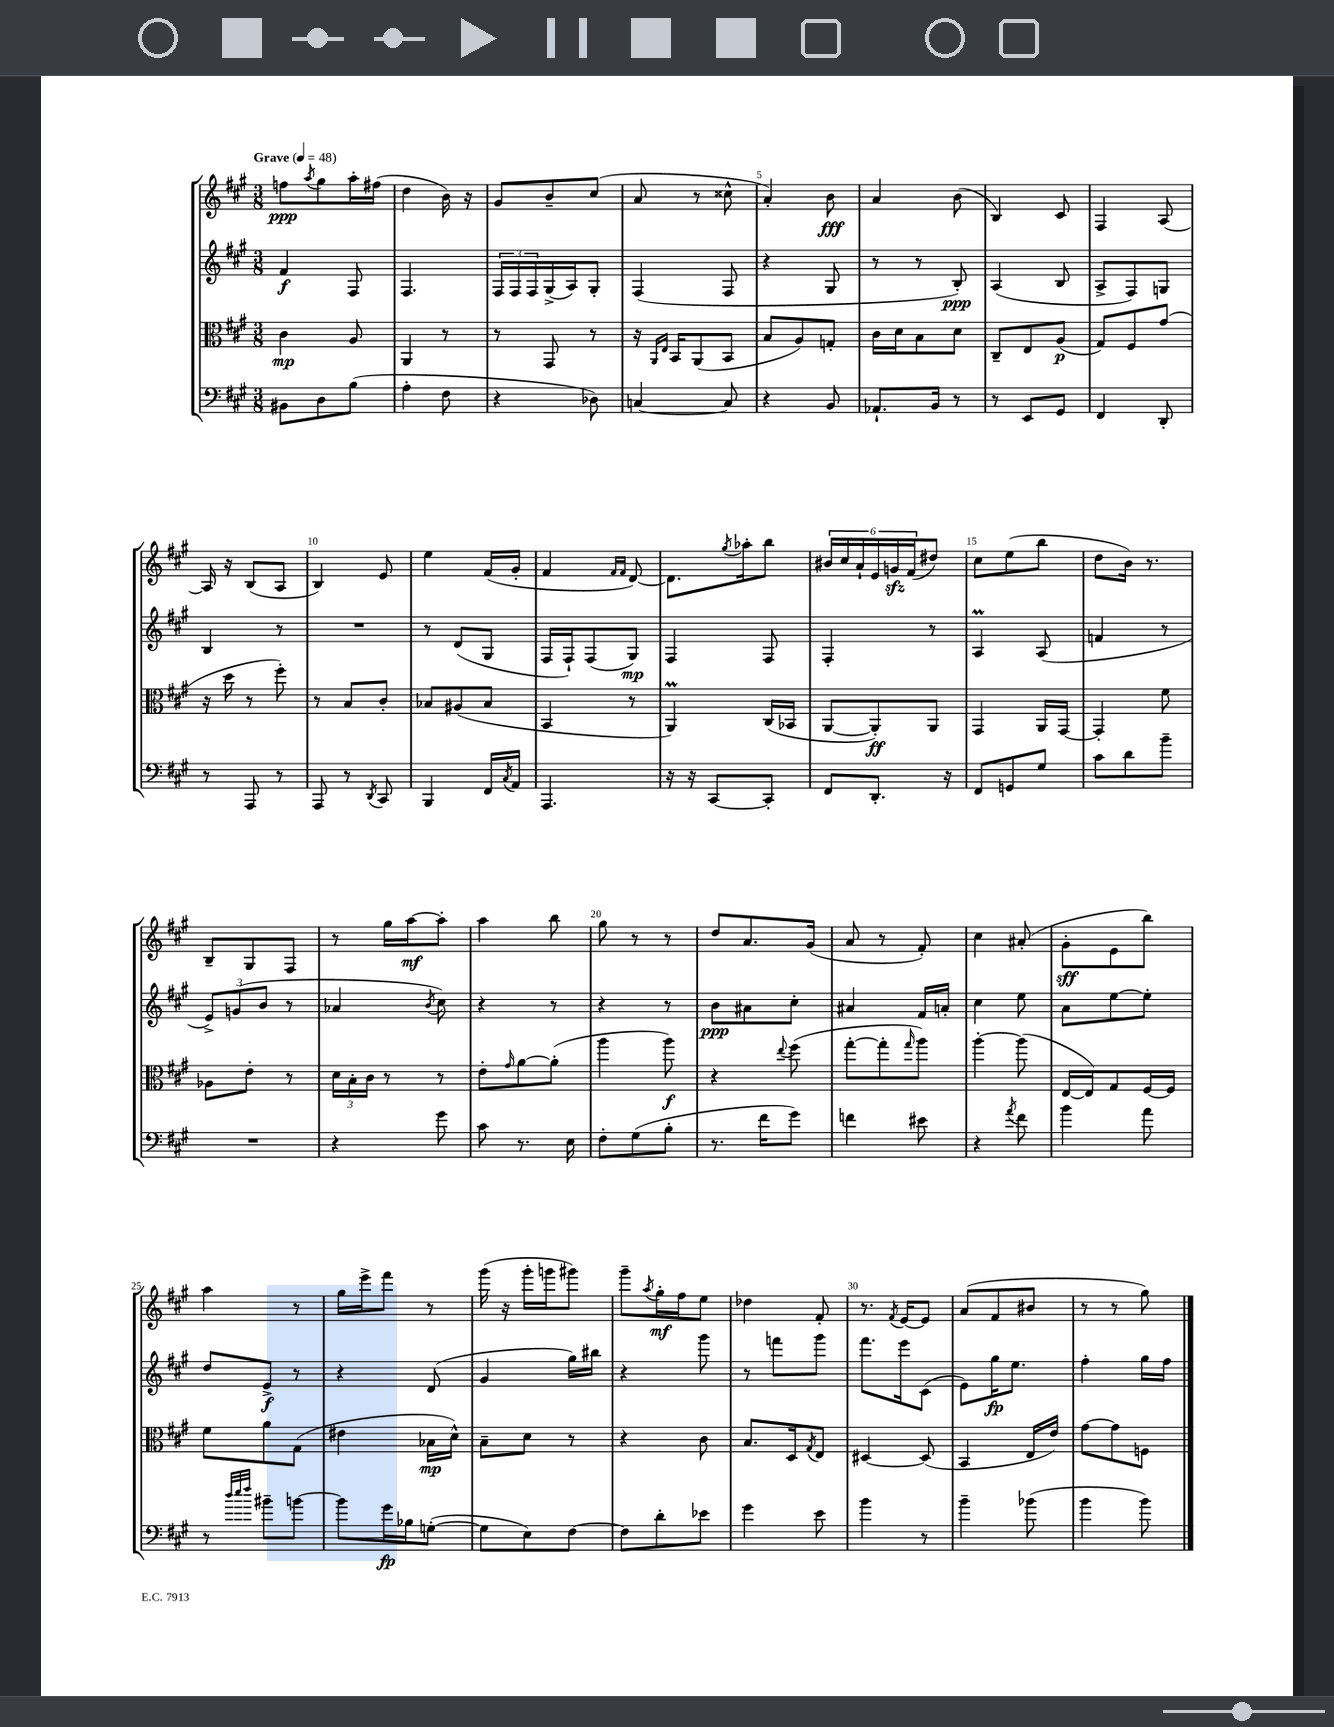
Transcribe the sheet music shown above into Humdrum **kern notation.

**kern	**kern	**kern	**kern
*staff4	*staff3	*staff2	*staff1
*clefF4	*clefC3	*clefG2	*clefG2
*k[f#c#g#]	*k[f#c#g#]	*k[f#c#g#]	*k[f#c#g#]
*M3/8	*M3/8	*M3/8	*M3/8
*MM48	*MM48	*MM48	*MM48
8BB#\L	4c#\	4f#/	8ff\L
.	.	.	8qaa/
8D\	.	.	8gg#\
(8B\J	8A/	8F#/	16aa'\L
.	.	.	(16ff#\JJ
=	=	=	=
4A'\	4AA/	4.F#/	4dd\
8F#\	8r	.	16b\)
.	.	.	16r
=	=	=	=
4r	8r	24F#/LL	8g#/L
.	.	24F#/	.
.	.	24F#/	.
.	8GG#/	(16G#^/	8b~/
.	.	16A/J)	.
8D-\)	8r	8G#'/J	(8cc#/J
=	=	=	=
[4C/	16r	(4F#/	8a/
.	16qqAA/LL	.	.
.	16qqE/JJ	.	.
.	16BB/LK	.	.
.	(8AA/	.	8r
8C/]	8BB/J	8F#/	8cc##^^\
=	=	=	=
4r	8B/L	4r	4a'/)
.	8A/)	.	.
8BB/	8G'/J	8G#/	8b\
=	=	=	=
8.AA-`/L	16c#\LL	8r	4a/
.	16d\J	.	.
.	8B\	8r	.
16BB/Jk	.	.	.
8r	8d\J	8B'/)	(8b\
=	=	=	=
8r	8C#~/L	(4A/	4B/)
8EE/L	8E/	.	.
8GG#/J	(8A/J	8B/	8c#/
=	=	=	=
4FF#/	8G#/L)	8A^/L	4F#/
.	8F#/	8F#/)	.
8DD'/	(8g#/J	8G/J	[8A/
=	=	=	=
8r	16r	4B/	16A/]
.	16dd\	.	16r
8AAA/	8r	.	(8B/L
8r	8ff#'\)	8r	8A/J
=	=	=	=
8AAA/	8r	4.r	4B/)
8r	8B/L	.	.
8qDD/	.	.	.
8CC#/	8c#'/J	.	8e/
=	=	=	=
4BBB/	8B-/L	8r	4ee\
.	(8A#/	(8d/L	.
16FF#/LL	8B-/J	8G#/J	(16f#/LL
8qC#/	.	.	.
16AA/JJ	.	.	16g#'/JJ
=	=	=	=
4.AAA/	4BB/	16F#/LL	4f#/
.	.	16F#`/J)	.
.	.	(8F#/	.
.	.	.	16qqf#/LL
.	.	.	16qqf#/JJ
.	8r	8G#/J)	[8d/)
=	=	=	=
16r	4AA/)	4F#/	8.d\]L
16r	.	.	.
[8CC#/L	.	.	.
.	.	.	8qgg#/
.	.	.	16aa-'\k
8CC#'/]J	(16C#/LL	8F#/	8bb\J
.	16BB-/JJ	.	.
=	=	=	=
8FF#/L	[8AA/L	4F#'/	24b#/LL
.	.	.	24cc#/
.	.	.	24a`/
8.DD'/J	8AA'/])	.	24e/
.	.	.	24g/
.	.	.	(24f#/J
.	8AA/J	8r	8dd#/J)
16r	.	.	.
=	=	=	=
8FF#/L	4GG#/	4A/	8cc#\L
8GG/	.	.	(8ee\
8G#/J	16AA/LL	(8A/	8bb\J
.	[16GG#/JJ	.	.
=	=	=	=
8c#\L	4GG#'/]	4f/	8dd\L
8d\	.	.	16b\Jk)
.	.	.	8.r
8b~\J	8f#\	8r	.
=	=	=	=
4.r	8A-\L	12e^/L)	8B~/L
.	.	(12g/	.
.	8e'\J	.	8G#/
.	.	12b/J	.
.	8r	8r	8F#/J
=	=	=	=
4r	24d\LL	4a-/	8r
.	24B'\	.	.
.	24c#\JJ	.	.
.	8r	.	16gg#\LL
.	.	.	[16aa\J
.	.	8qb/	.
8g#\	8r	8cc#\)	8aa'\]J
=	=	=	=
8c#\	8e'\L	4r	4aa\
.	16qqg#/	.	.
8.r	[8a\	.	.
.	(8a'\]J	8r	8bb\
16E\	.	.	.
=	=	=	=
8F#'\L	4aa\	4r	8gg#\
(8G#\	.	.	8r
8B'\J	8aa\)	8r	8r
=	=	=	=
8.r	4r	8b\L	8dd/L
.	.	8a#\	8.a/
16f#\LK	.	.	.
.	8qqee/	.	.
8g#\J)	(8ff#\	8cc#'\J	.
.	.	.	(16g#/Jk
=	=	=	=
4f\	[8gg#'\L	4a#/	8a/
.	8gg#'\]	.	8r
.	16qqgg#/	.	.
8e#\	8aa\J)	16f#/LL	8f#'/)
.	.	16a'/JJ	.
=	=	=	=
4r	[4aa'\	4cc#\	4cc#\
8qa/	.	.	.
8f#\	(8aa\]	8ee\	(8a#'/
=	=	=	=
4b\	[16E/LL	8a\L	8g#'\L
.	16E/]J)	.	.
.	8G#/	[8ee\	8e\
8a\	[16F#/L	8ee'\]J	8bb\J)
.	16F#/]JJ	.	.
=	=	=	=
8r	8f#\L	8dd/L	4aa\
32qqdd/LLL	.	.	.
32qqee/	.	.	.
32qqff#/JJJ	.	.	.
8b#~\L	8a\	8e^/J	.
[8b\J	(8G#\J	8r	8r
=	=	=	=
8b\]L	4e#\	4r	16gg#\LL
.	.	.	16eee^\J
16g#\L	.	.	8fff#\J
16B-\J	.	.	.
([8G'\J	16B-\LL	(8d/	8r
.	16d^^\JJ)	.	.
=	=	=	=
8G\]L	8B~\L	4g#/	(16ggg#\
.	.	.	16r
8E\)	8d\J	.	16ggg#'\LL
.	.	.	16ggg\J
[8F#\J	8r	16gg#\LL)	8ggg#\J)
.	.	16bb#\JJ	.
=	=	=	=
8F#\]L	4r	4r	8ggg#~\L
.	.	.	8qaa/
8d'\	.	.	16gg#'\L
.	.	.	16ff#\J
8e-\J	8c#\	8ggg#\	8ee\J
=	=	=	=
4g#\	8.B/L	8r	4dd-\
.	.	8fff\L	.
.	16D/k	.	.
.	8qG#/	.	.
8e\	8E/J	8ggg#\J	8f#'/
=	=	=	=
4b\	[4D#/	8.fff#\L	8.r
.	.	.	8qf#/
.	.	16eee\k	[16e/LK
8r	(8D#/]	(8c#\J	8e/]J
=	=	=	=
4b~\	4BB/	8e\L)	(8a/L
.	.	16gg#\K	8f#/
.	.	8.ee\J	.
(8b-\	16E/LL	.	8b#/J
.	16e/JJ)	.	.
=	=	=	=
4b\	[8g#\L	4ff#'\	8r
.	8g#\]	.	8r
8b\)	8F\J	16gg#\LL	8gg#\)
.	.	16ff#\JJ	.
==	==	==	==
*-	*-	*-	*-
